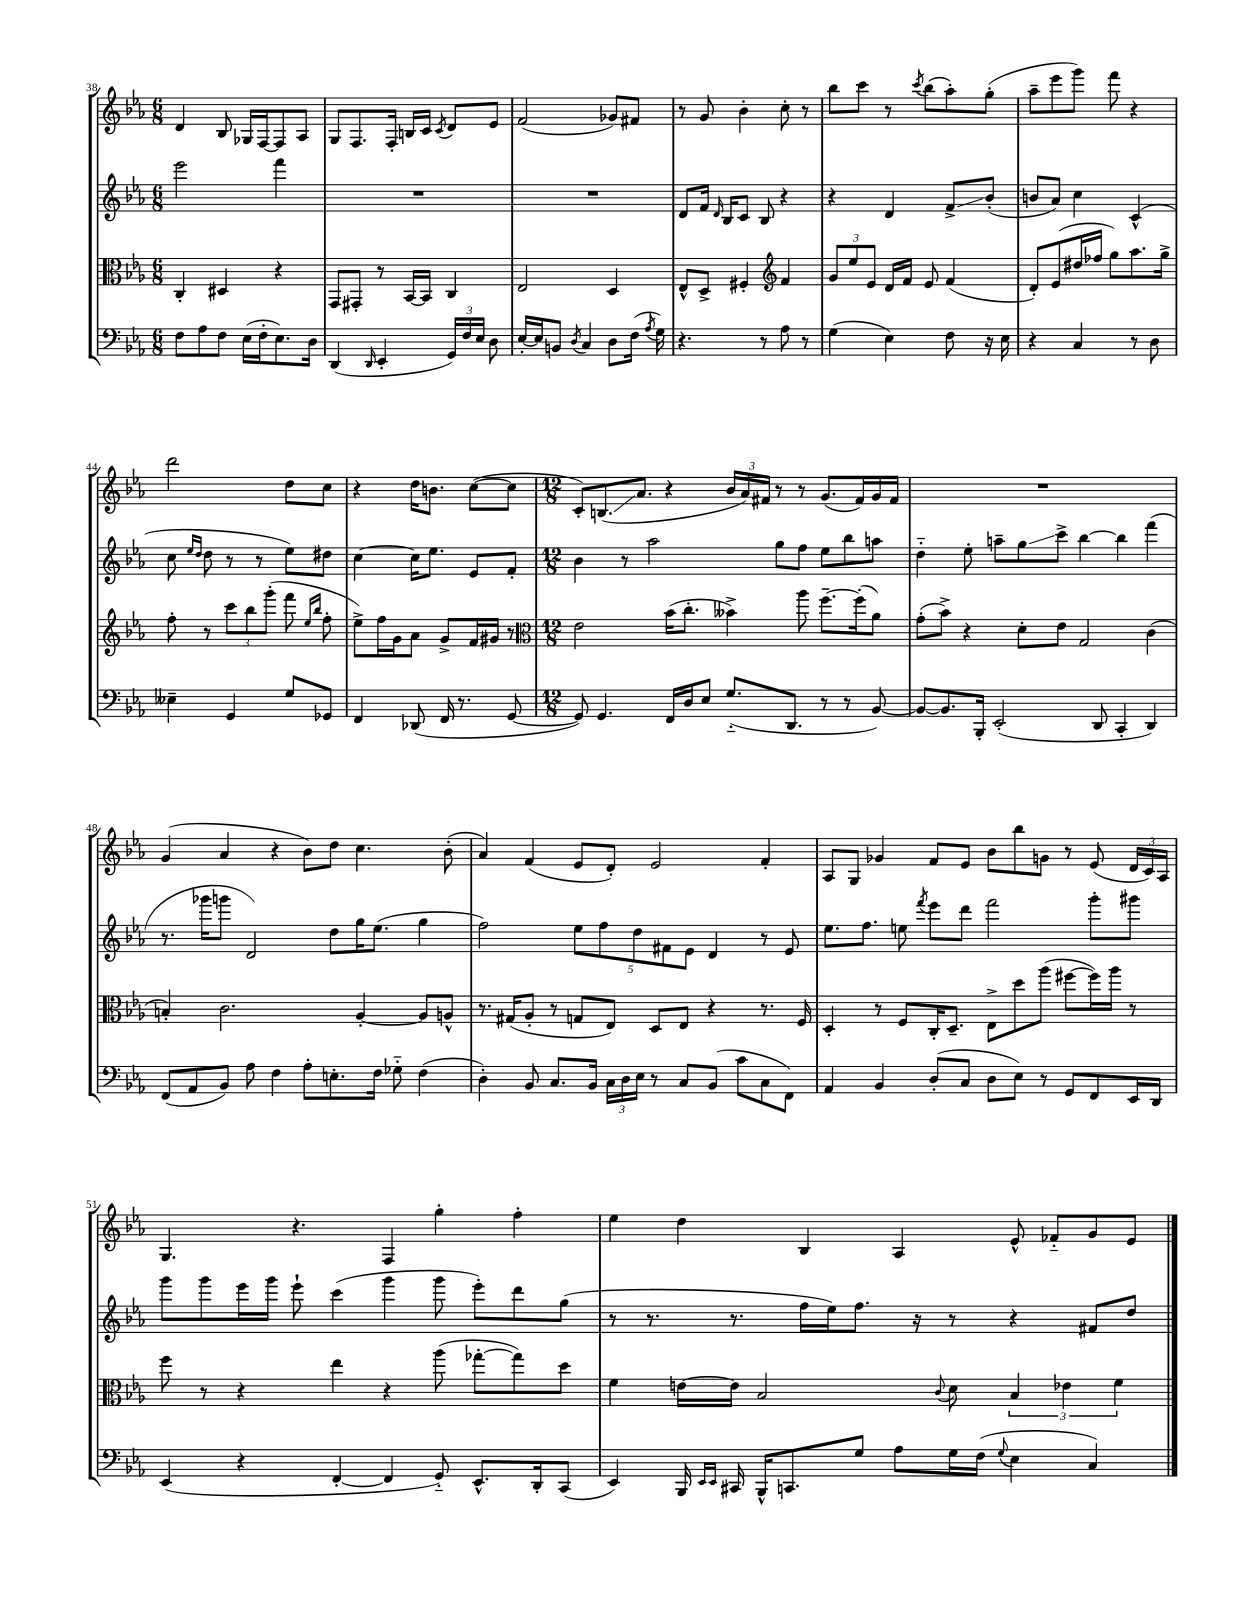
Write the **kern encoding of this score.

**kern	**kern	**kern	**kern
*staff4	*staff3	*staff2	*staff1
*clefF4	*clefC3	*clefG2	*clefG2
*k[b-e-a-]	*k[b-e-a-]	*k[b-e-a-]	*k[b-e-a-]
*M6/8	*M6/8	*M6/8	*M6/8
8F\L	4C'/	2eee-\	4d/
8A-\	.	.	.
8F\J	4D#/	.	8B-/
(16E-\LL	.	.	16G-/LL
16F'\J	.	.	[16F/J
8.E-\)	4r	4fff\	8F/]
.	.	.	8A-/J
16D\Jk	.	.	.
=	=	=	=
(4DD/	8GG/L	2.r	8G/L
.	8GG#'/J	.	8.F/
16qqDD/	.	.	.
4EE-'/	8r	.	.
.	.	.	16F'/Jk
.	[16BB-/LL	.	16B/LL
.	16BB-/]JJ	.	16c/JJ
.	.	.	8qc/
24GG/LL)	4C/	.	8d/L
24F/	.	.	.
24E-/JJ	.	.	.
8D\	.	.	8e-/J
=	=	=	=
[16E-'/LL	2E-/	2.r	(2f/
16E-/]J	.	.	.
8BB/J	.	.	.
8qD/	.	.	.
4C/	.	.	.
8D\L	4D/	.	8g-/L)
(16F\Jk	.	.	8f#/J
8qA-/	.	.	.
16G\)	.	.	.
=	=	=	=
4.r	8E-^^/L	8d/L	8r
.	8D^/J	16f/Jk	8g/
.	.	16qqd/	.
.	.	16B-/LK	.
.	4F#'/	8c/J	4b-'\
8r	.	8B-/	.
*	*clefG2	*	*
8A-\	4f/	4r	8cc'\
8r	.	.	8r
=	=	=	=
(4G\	12g/L	4r	8bb-\L
.	12ee-/	.	.
.	.	.	8ccc\J
.	12e-/J	.	.
4E-\)	16d/LL	4d/	8r
.	16f/JJ	.	.
.	.	.	8qccc/
.	8e-/	.	(8bb-\L
8F\	(4f/	8f^/L	8aa-'\)
16r	.	(8b-'/J	(8gg'\J
16E-\	.	.	.
=	=	=	=
4r	8d'/L)	8b/L	8aa-~\L
.	(8e-/	8a-/J)	8eee-\
4C/	16dd#/L	4cc\	8ggg\J)
.	16ff-/JJ	.	.
.	8gg\L)	.	8fff\
8r	8.aa-\	(4c^^/	4r
8D\	.	.	.
.	16gg^\Jk	.	.
=	=	=	=
4E--~\	8ff'\	8cc\	2ddd\
.	.	16qqee-/LL	.
.	.	16qqdd/JJ	.
.	8r	8dd\	.
4GG/	12ccc\L	8r	.
.	12bb-\	.	.
.	.	8r	.
.	(12ggg'\J	.	.
8G/L	8fff\	8ee-\L)	8dd\L
.	16qqee-/LL	.	.
.	16qqbb-/JJ	.	.
8GG-/J	8ff'\	8dd#\J	8cc\J
=	=	=	=
4FF/	8ee-^\L)	[4cc\	4r
.	16ff\L	.	.
.	16g\J	.	.
(8DD-/	8a-\J	16cc\]LK	16dd\LK
.	.	8.ee-\J	8.b\J
16FF/	8g^/L	.	.
8.r	.	.	.
.	16f/L	8e-/L	([8cc\L
.	16g#/JJ	.	.
[8GG/	8r	8f'/J	8cc\]J
=	=	=	=
*	*clefC3	*	*
*M12/8	*M12/8	*M12/8	*M12/8
8GG/])	2e-\	4b-\	8c'/L)
4.GG/	.	.	(8.B/
.	.	8r	.
.	.	.	8.a-/J
.	.	2aa-\	.
16FF/LL	(16b-\LK	.	4r
16D/J	8.cc'\J	.	.
8E-/J	.	.	.
(8.G'~/L	4b--^\)	.	24b-/LL
.	.	.	24a-/)
.	.	.	24f#/JJ
.	.	8gg\L	8r
8.DD/J	.	.	.
.	8aa-\	8ff\J	8r
8r	[8.ff~\L	8ee-\L	(8.g/L
8r	.	8bb-\	.
.	(16ff'\]k	.	16f#/L)
[8BB-/)	8a-\J)	8aa\J	16g/
.	.	.	16f#/JJ
=	=	=	=
8BB-/_L	(8g'\L	4dd'~\	1.r
8.BB-/]	8b-^\J)	.	.
.	4r	8ee-'\	.
16BBB-'/Jk	.	.	.
(2EE-'/	.	8aa~\L	.
.	8d'\L	8gg\	.
.	8e-\J	8ccc^\J	.
.	2G/	[4bb-\	.
8DD/	.	.	.
4CC'/	.	4bb-\]	.
4DD/)	(4c\	(4fff\	.
=	=	=	=
(8FF/L	4B'/)	8.r	(4g/
8AA-/	.	.	.
.	.	16ggg-\LK	.
8BB-/J)	2.c\	8ggg\J	4a-/
8A-\	.	2d/)	.
4F\	.	.	4r
8A-'\L	.	.	8b-\L)
8.E'\	.	8dd\L	8dd\J
.	[4A-'/	16gg\K	4.cc\
16F\Jk	.	(8.ee-\J	.
8G-'~\	.	.	.
(4F\	8A-/]L	4gg\	.
.	8A^^/J	.	(8b-'\
=	=	=	=
4D'\)	8.r	2ff\)	4a-/)
.	(16G#/LK	.	.
8BB-/	8A-'/J	.	(4f/
8.C/L	8r	.	.
.	8G/L	10ee-\L	8e-/L
16BB-/Jk	.	.	.
.	.	10ff\	.
24C\LL	8E-/J)	.	8d'/J)
24D\	.	.	.
.	.	10dd\	.
24E-\JJ	.	.	.
8r	8D/L	.	2e-/
.	.	10f#\	.
8C/L	8E-/J	.	.
.	.	10e-\J	.
(8BB-/J	4r	4d/	.
8c\L	.	.	.
8C\	8.r	8r	4f'/
8FF\J)	.	8e-/	.
.	16F/	.	.
=	=	=	=
4AA-/	4D'/	8.ee-\L	8A-/L
.	.	.	8G/J
.	.	8.ff\J	.
4BB-/	8r	.	4g-/
.	8F/L	8ee\	.
.	.	8qfff/	.
(8D'/L	16C'/K	8eee-\L	8f/L
.	8.D~/J	.	.
8C/J	.	8ddd\J	8e-/J
8D\L	8E-^\L	2fff\	8b-\L
8E-\J)	8dd\	.	8bb-\
8r	(8aa-\J	.	8g\J
8GG/L	[8ff#\L	.	8r
8FF/	16ff#\]L)	8ggg'\L	(8e-/
.	16aa-\JJ	.	.
16EE-/L	8r	8ggg#\J	24d/LL
.	.	.	24c/)
16DD/JJ	.	.	.
.	.	.	24A-/JJ
=	=	=	=
(4EE-/	8ff\	8ggg\L	4.G/
.	8r	8ggg\	.
4r	4r	16eee-\L	.
.	.	16ggg\JJ	.
.	.	8eee-`\	4.r
[4FF'/	4ee-\	(4ccc\	.
4FF/]	4r	4ggg\	4F/
8GG'~/)	(8aa-\	8ggg\	4gg'\
8.EE-^^/L	[8gg-'\L	8eee-'\L)	.
.	8gg-\])	8ddd\	4ff'\
16DD'/k	.	.	.
(8CC/J	8dd\J	(8gg\J	.
=	=	=	=
4EE-/)	4f\	8r	4ee-\
.	.	8.r	.
16BBB-/	[16e\LL	.	4dd\
16qqEE-/LL	.	.	.
16qqEE-/JJ	.	.	.
16CC#/	16e\]JJ	8.r	.
16BBB-^^/LK	2B-/	.	.
8.CC/	.	.	.
.	.	16ff\LL	4B-/
.	.	16ee-\J)	.
8G/J	.	8.ff\J	.
8A-\L	.	.	4A-/
.	.	16r	.
.	8qqc/	.	.
16G\L	8d\	8r	.
(16F\JJ	.	.	.
8qqG/	.	.	.
4E-\	6B-/	4r	8e-^^/
.	.	.	8f-'~/L
.	6e-\	.	.
4C/)	.	8f#/L	8g/
.	6f\	.	.
.	.	8dd/J	8e-/J
==	==	==	==
*-	*-	*-	*-
